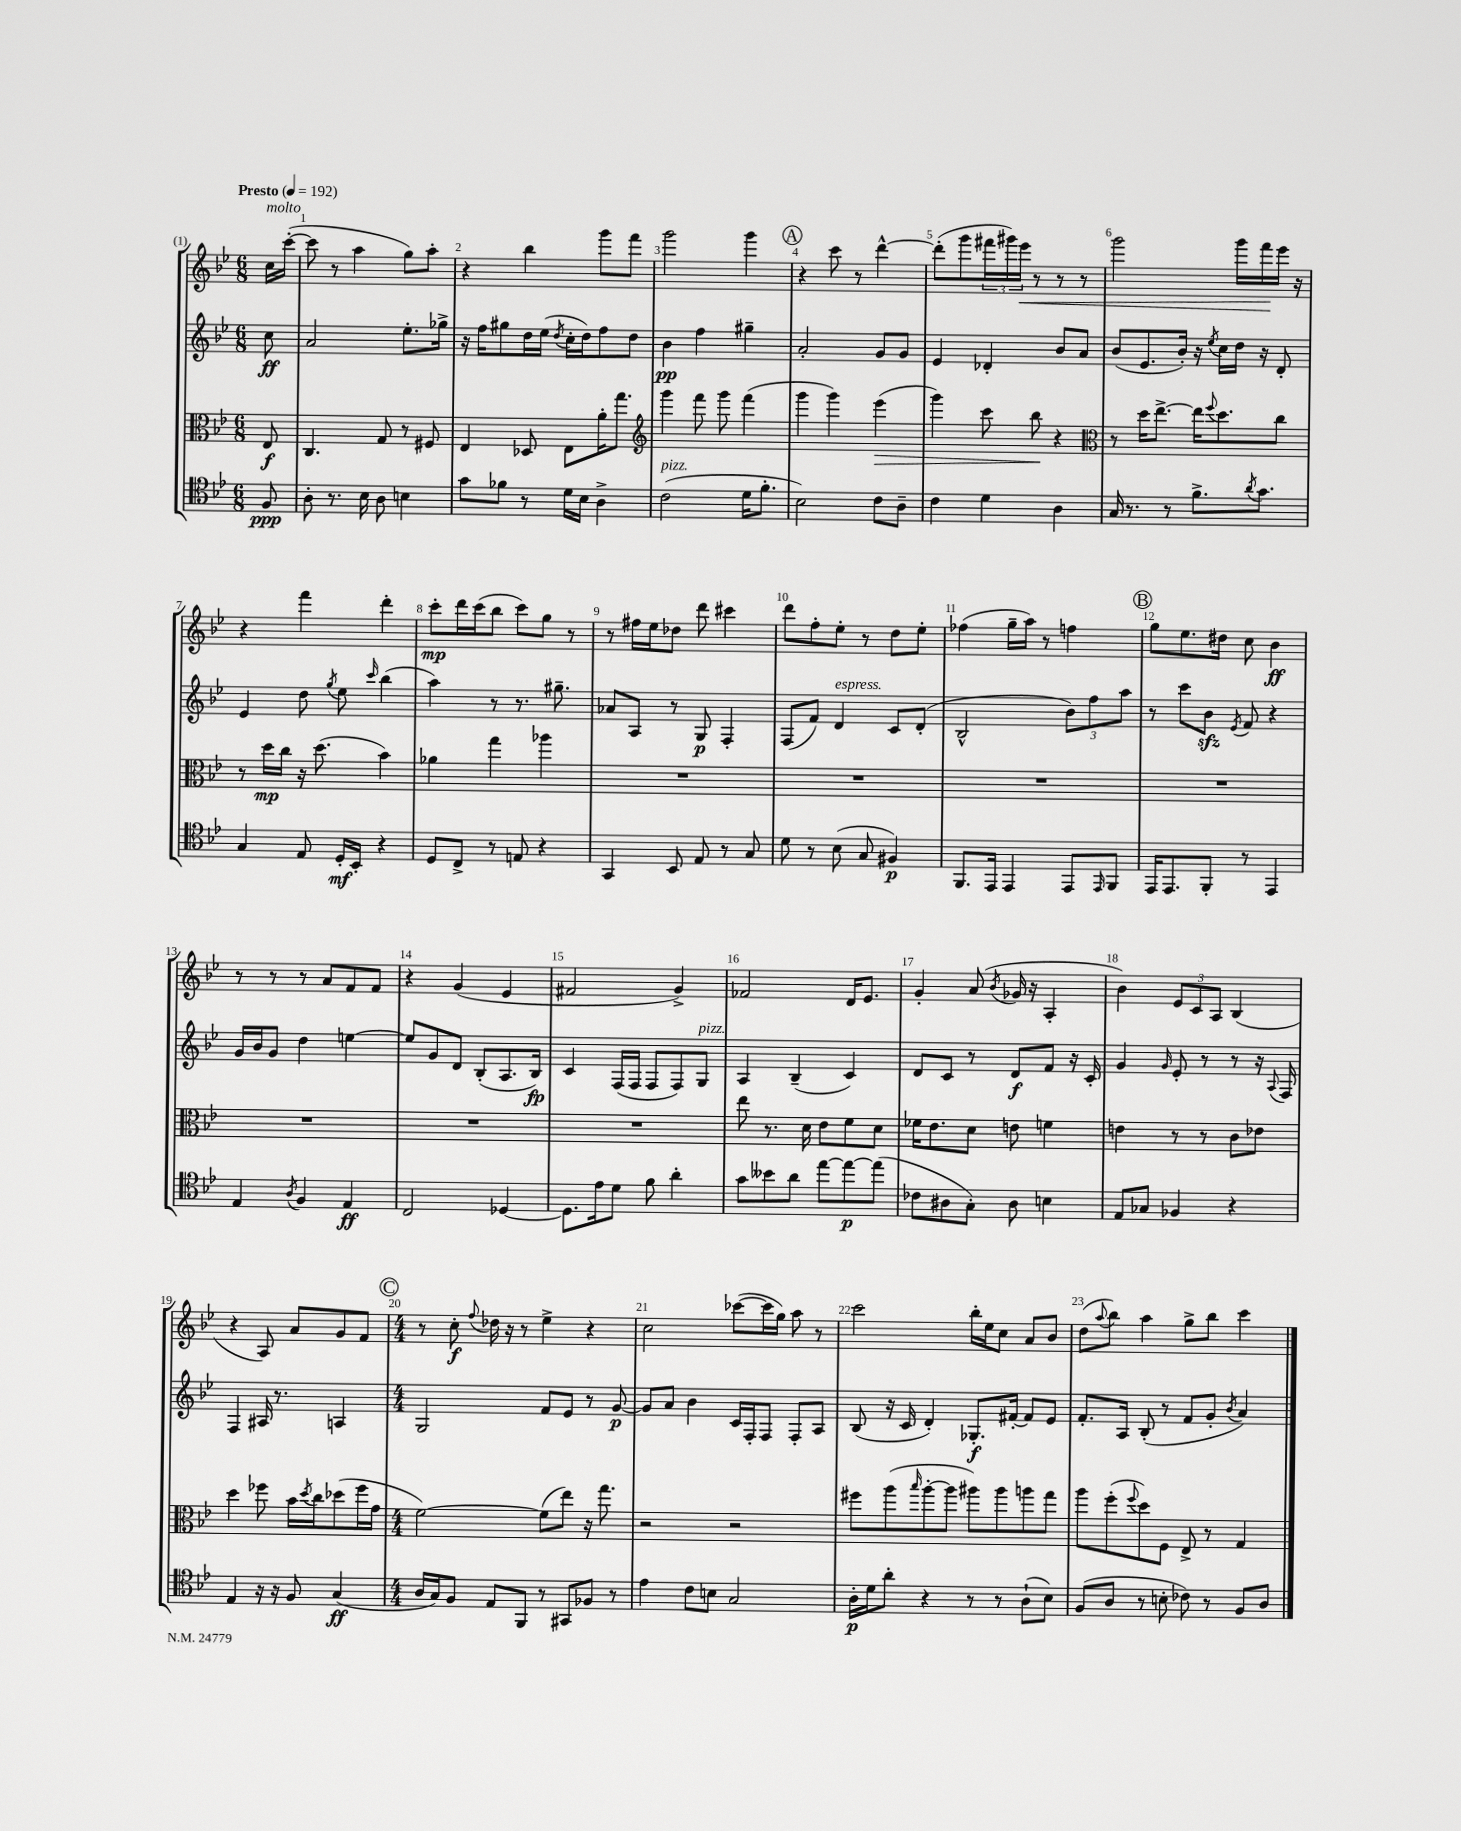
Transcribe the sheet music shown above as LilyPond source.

<<
\new StaffGroup <<
\new Staff = "s0" {
    \clef treble \key bes \major \numericTimeSignature \time 6/8 \partial 8 \tempo "Presto" 4 = 192
    c''16^\markup { \italic "molto" } c'''16~-.( |
    c'''8 r8 a''4 g''8) a''8-. |
    r4 bes''4 g'''8 f'''8 |
    g'''2 g'''4 |
    \mark \markup { \circle "A" } r4 c'''8 r8 d'''4~-^ |
    d'''8-.( g'''8 \tuplet 3/2 { fis'''16 gis'''16) ees'''16\< } r8 r8 r8 |
    g'''2 g'''16 f'''16\! ees'''16 r16 |
    r4 f'''4 d'''4-. |
    c'''8-.\mp d'''16 c'''16( bes''8 c'''8) g''8 r8 |
    r8 fis''16 ees''16 des''8 d'''8 cis'''4 |
    d'''8 f''8-. ees''8-. r8 d''8 ees''8-. |
    fes''4( g''16-- a''16) r8 f''4 |
    \mark \markup { \circle "B" } g''8 ees''8. dis''16 c''8 bes'4\ff |
    r8 r8 r8 a'8 f'8 f'8 |
    r4 g'4( ees'4 |
    fis'2 g'4->) |
    fes'2 d'16 ees'8. |
    g'4-. a'8( \acciaccatura { bes'8 } ges'16 r16 a4-. |
    bes'4) \tuplet 3/2 { ees'8 c'8 a8 } bes4( |
    r4 a8) a'8 g'8 f'8 |
    \mark \markup { \circle "C" } \numericTimeSignature \time 4/4 r8 c''8-.\f \appoggiatura { f''8 } des''16 r16 r8 ees''4-> r4 |
    c''2 ces'''8~( ces'''16 g''16) a''8 r8 |
    c'''2 bes''16-. ees''16 c''8 a'8 bes'8 |
    d''8( \appoggiatura { a''8 } bes''8) a''4 g''8-> bes''8 c'''4 \bar "|." |
}
\new Staff = "s1" {
    \clef treble \key bes \major \numericTimeSignature \time 6/8 \partial 8
    c''8\ff |
    a'2 ees''8.-. ges''16-> |
    r16 f''16 gis''8 d''16 ees''16( \acciaccatura { d''8 } c''16-. d''16) f''8 d''8 |
    bes'4\pp f''4 gis''4-- |
    \mark \markup { \circle "A" } a'2-. g'8 g'8 |
    ees'4 des'4-. bes'8 a'8 |
    bes'8( ees'8. bes'16-.) r16 \acciaccatura { ees''8 } c''16 d''16 r16 d'8-. |
    ees'4 d''8 \acciaccatura { g''8 } ees''8 \grace { c'''16 } bes''4( |
    a''4) r8 r8. gis''8.-- |
    aes'8 a8 r8 g8\p f4-. |
    f8( f'8) d'4^\markup { \italic "espress." } c'8 d'8-.( |
    bes2-^ \tuplet 3/2 { bes'8) f''8 a''8 } |
    \mark \markup { \circle "B" } r8 c'''8 bes'8\sfz \acciaccatura { ees'8 } f'8 r4 |
    g'16 bes'16 g'8 d''4 e''4~ |
    e''8 g'8 d'8 bes8-.( a8. bes16\fp) |
    c'4 f16( f16 f8 f8) g8^\markup { \italic "pizz." } |
    a4 bes4--( c'4) |
    d'8 c'8 r8 d'8\f f'8 r16 c'16-. |
    g'4 \grace { g'16 } ees'8-. r8 r8 r16 \appoggiatura { a8 } f16 |
    f4 ais16 r8. a4 |
    \mark \markup { \circle "C" } \numericTimeSignature \time 4/4 g2 f'8 ees'8 r8 g'8~\p |
    g'8 a'8 bes'4 c'16 f16-. f8 f8-. a8 |
    bes8( r16 c'16 d'4-.) ges8.-.\f fis'16~-. fis'8 ees'8 |
    f'8.-. a16 bes8-.( r8 f'8 g'8-. \acciaccatura { bes'8 } a'4) \bar "|." |
}
\new Staff = "s2" {
    \clef alto \key bes \major \numericTimeSignature \time 6/8 \partial 8
    ees8\f |
    c4. g8 r8 fis8 |
    ees4 des8 ees8 a'16-. g''8. |
    \clef treble g'''4 f'''8 g'''8 f'''4( |
    \mark \markup { \circle "A" } g'''4 g'''4) ees'''4\>( |
    g'''4) c'''8 bes''8\! r4 |
    \clef alto r8 d''16 ees''8.~-> ees''16 \appoggiatura { f''8 } d''8. c''8 |
    r8 d''16\mp c''16 r16 d''8.( bes'4) |
    aes'4 g''4 aes''4 |
    R2. |
    R2. |
    R2. |
    \mark \markup { \circle "B" } R2. |
    R2. |
    R2. |
    R2. |
    ees''8 r8. d'16 ees'8 f'8 d'8 |
    fes'16 ees'8. d'8 e'8 f'4 |
    e'4 r8 r8 c'8 ees'8 |
    d''4 fes''8 bes'16 \acciaccatura { d''8 } c''16 des''8( fes''16 g'16 |
    \mark \markup { \circle "C" } \numericTimeSignature \time 4/4 f'2~) f'8( ees''8) r16 g''8. |
    r2 r2 |
    fis''8 a''8( \grace { bes''16 } a''8~-. a''8 ais''8) ais''8 a''8 g''8 |
    a''8 f''8-.( \appoggiatura { f''8 } d''8) f8 ees8-> r8 g4 \bar "|." |
}
\new Staff = "s3" {
    \clef tenor \key bes \major \numericTimeSignature \time 6/8 \partial 8
    f8\ppp |
    a8-. r8. bes16 a8 b4 |
    g'8 fes'8 r8 d'16 bes16 a4-> |
    c'2^\markup { \italic "pizz." }( d'16 f'8.-. |
    \mark \markup { \circle "A" } bes2) c'8 a8-- |
    c'4 d'4 a4 |
    g16 r8. r8 f'8.-> \acciaccatura { a'8 } g'8. |
    g4 ees8 d16-.\mf bes,16-. r4 |
    d8 c8-> r8 e8 r4 |
    g,4 bes,8 ees8 r8 g8 |
    d'8 r8 bes8( g8 fis4\p) |
    f,8. ees,16 ees,4 ees,8 \grace { ees,16 } f,8 |
    \mark \markup { \circle "B" } ees,16 ees,8. f,8-. r8 ees,4 |
    ees4 \acciaccatura { a8 } f4 ees4\ff |
    c2 des4~ |
    des8. ees'16 d'8 f'8 a'4-. |
    g'8 beses'8 a'8 ees''8~ ees''8~\p ees''8( |
    ces'8 ais8 g8-.) ais8 b4 |
    ees8 ges8 fes4 r4 |
    ees4 r16 r16 f8 g4\ff( |
    \mark \markup { \circle "C" } \numericTimeSignature \time 4/4 a16 g16) f8 ees8 f,8 r8 gis,8 fes8 r8 |
    ees'4 c'8 b8 g2 |
    a16-.\p d'16 a'8-. r4 r8 r8 a8-!( bes8) |
    f8( a8 r8 b8-. ces'8) r8 f8 a8 \bar "|." |
}
>>
>>
\layout { \context { \Score \override BarNumber.break-visibility = ##(#f #t #t) barNumberVisibility = #all-bar-numbers-visible } }
